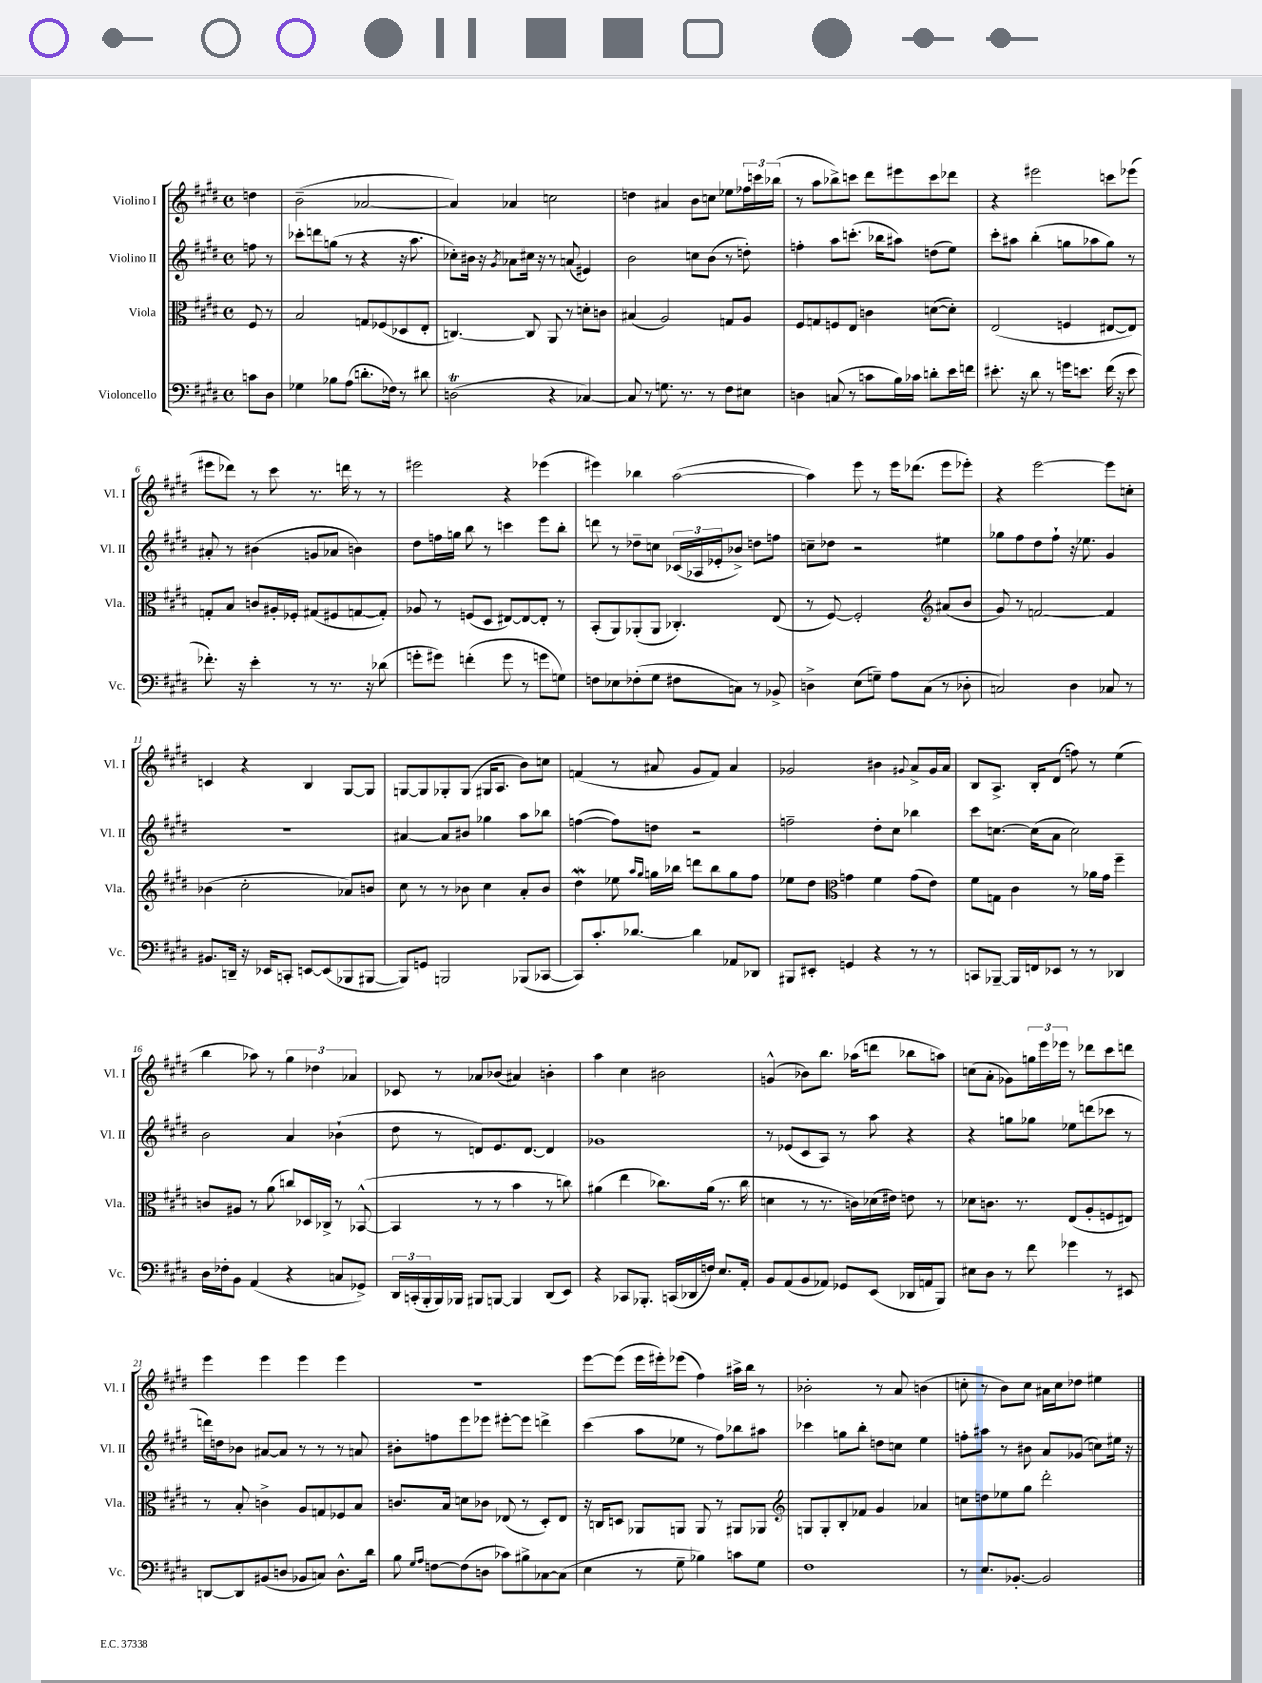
<<
\new StaffGroup <<
\new Staff = "s0" \with { instrumentName = "Violino I" shortInstrumentName = "Vl. I" } {
    \clef treble \key e \major \defaultTimeSignature \time 4/4 \partial 4
    d''4 |
    b'2--( aes'2~ |
    aes'4) aes'4 c''2 |
    d''4 ais'4 b'8 c''8 ees''8 \tuplet 3/2 { fes''16 c'''16 bes''16( } |
    r8 a''8 bes''8->) c'''8 dis'''8 eis'''8 c'''8 des'''8 |
    r4 eis'''2 c'''8 ees'''8( |
    eis'''8 des'''8) r8 cis'''8 r8. d'''16 r8 r8 |
    eis'''2 r4 ees'''4( |
    eis'''4) bes''4 a''2~( |
    a''4) e'''8 r8 e'''16 des'''8.( e'''8 ees'''8-.) |
    r4 e'''2~ e'''8 c''8-. |
    c'4 r4 b4 gis8~ gis8 |
    g8~ g8 ges8-. ges8( gis16 a8. b'8) c''8 |
    f'4( r8 ais'8 gis'8 f'8) ais'4 |
    ges'2 bis'4 \appoggiatura { gis'8 } a'8-> gis'16 a'16 |
    b8 a8.-> b16-. dis'8( f''8) r8 e''4( |
    b''4 aes''8) r8 \tuplet 3/2 { gis''4 des''4 aes'4 } |
    ces'8 r8 aes'8 bes'8( ais'4) b'4-. |
    a''4 cis''4 bis'2 |
    g'4-^( bes'8) b''8. aes''16( d'''8 bes''8 a''8) |
    c''8( a'8-. ges'8) \tuplet 3/2 { g''16 e'''16 ees'''16 } r8 des'''8 cis'''8 d'''8 |
    e'''4 e'''4 e'''4 e'''4 |
    R1 |
    e'''8~ e'''8( e'''16 eis'''16-.) ees'''8( fis''4) ais''16-> b''16 r8 |
    bes'2-. r8 a'8 b'4( |
    c''8-. r8 b'8) c''8 ais'16 c''16 des''8 eis''4 \bar "|." |
}
\new Staff = "s1" \with { instrumentName = "Violino II" shortInstrumentName = "Vl. II" } {
    \clef treble \key e \major \defaultTimeSignature \time 4/4 \partial 4
    f''8 r8 |
    ces'''8-. d'''8 g''8( r8 r4 r16 a''8. |
    ces''8-.) bis'16 r16 \acciaccatura { gis'8 } aes'8 cis''16 r16 r8 a'8( eis'4) |
    b'2 c''8 b'8( r8 d''8-.) |
    f''4-. a''8 c'''8.-.( bes''16 ais''8) d''8( e''8) |
    cis'''8-. ais''8 b''4-.( g''8 aes''8 g''8) r8 |
    ais'8-. r8 bis'4( g'8 aes'8 b'4) |
    dis''8 f''16 g''16 b''8 r8 c'''4 e'''8 b''8-. |
    d'''8 r8 des''8-- c''8 \tuplet 3/2 { ces'16( aes16 ees'16-. } bes'8->) d''8 f''8 |
    c''8-- des''8 r2 eis''4 |
    ges''8 fis''8 dis''8 fis''8-! r16 ees''8. gis'4 |
    r1 |
    ais'4~ ais'8 bis'8 ges''4 a''8 bes''8 |
    f''4~( f''8) d''8 r2 |
    f''2-- dis''8-. cis''8 bes''4 |
    cis'''8 c''8.~ c''16( a'8 c''2) |
    b'2 a'4 bes'4-!( |
    dis''8 r8 d'8) e'8. d'8.~ d'4 |
    ges'1 |
    r8 ees'8( cis'8 a8) r8 a''8 r4 |
    r4 g''8 ges''8 ees''8 d'''8( ces'''8 r8 |
    d'''16) d''16 bes'8 ais'8~ ais'8 r8 r8 r8 a'8 |
    bis'8-. f''8 e'''8 ees'''8 eis'''8~-. eis'''8 d'''4-> |
    cis'''4( a''8 ees''8 r8 fis''8) bes''8 ais''8 |
    ces'''4 g''8 b''8-. d''8 c''8 e''4 |
    f''8-. ais''8 r8 bis'8 a'8 ges'8( c''8) eis''16 r16 \bar "|." |
}
\new Staff = "s2" \with { instrumentName = "Viola" shortInstrumentName = "Vla." } {
    \clef alto \key e \major \defaultTimeSignature \time 4/4 \partial 4
    fis8 r8 |
    b2 g8 fes8( des8 e8-. |
    c4.~) c8 a,8 r8 d'8-. c'8 |
    bis4( a2) g8 a8 |
    fis8 g8 f8 e8 c'4 d'8~( d'8-.) |
    e2( f4 eis8~ eis8) |
    g8-. b8 c'8 ais16-. fes16-. gis8( fis8 g8~ g8-.) |
    aes8 r8 f8( dis8 eis8~) eis8~ eis8-. r8 |
    b,8-.( a,8) aes,8-.( aes,8 ces4.-.) e8( |
    r8 fis8~) fis2-. \clef treble ais'8( b'8 |
    gis'8) r8 f'2~ f'4 |
    bes'4( cis''2-. aes'8) b'8 |
    cis''8 r8 r8 bes'8 cis''4 a'8-. bes'8 |
    dis''4\mordent ees''8 \grace { a''16 gis''16 } g''16 bes''16 d'''8 bes''8 g''8 fis''8 |
    ees''8 dis''8 \clef alto g'4 fis'4 g'8( e'8) |
    fis'8 g8 cis'4 r8 aes'16 gis'16 fis''4-- |
    c'8 ais8 r8 a'8( c''8) des16 ces16-> r8 bes,8~-^( |
    bes,4 r8 r8 b'4 r8 c''8) |
    ais'4( e''4 ces''8.) ais'16( r8. ces''16 |
    d'4 r8 r8. c'16) des'16( eis'16) e'8 r8 |
    des'8 c'8. r8. e8( a8-. f8 eis8) |
    r8 b8-. c'4-> a8 g8 fes8 b8 |
    c'8. b16 d'8 ces'8 ees8( r8 dis8-.) ees8 |
    r16 c16 d8 aes,8 a,8 a,8 r8 ais,8 aes,8 |
    \clef treble g8 g8-. b8-. fes'8 gis'4 aes'4 |
    c''8 d''8 ees''8 gis''8 dis'''2-. \bar "|." |
}
\new Staff = "s3" \with { instrumentName = "Violoncello" shortInstrumentName = "Vc." } {
    \clef bass \key e \major \defaultTimeSignature \time 4/4 \partial 4
    c'8 dis8 |
    ges4 bes8 a8( d'8.-. fes16) r8 dis'8 |
    d2\trill( r4 ces4~) |
    ces8 r8 g8. r8. r8 fis8 eis8 |
    d4 c8( r8 c'8 b16) ces'16 d'8-. e'16 f'16 |
    eis'8.-. r16 dis'8 r8 g'16 e'8. fis'16( r16 e'8 |
    fes'8.-.) r16 e'4-. r8 r8. r16 des'8( |
    g'8-. gis'8) f'4-.( gis'8 r8 g'8 g8) |
    f8 ees8 fes8-.( gis8 fis8 c8) r8 bes,8-> |
    d4-> e8( g8--) a8 cis8( r8 des8-. |
    c2) dis4 ces8 r8 |
    bis,8. d,16-- r16 ees,16 c,8-. e,8~ e,8( bes,,8 bis,,8~ |
    bis,,8) g,8 b,,2 bes,,8( ces,8~ |
    ces,8) cis'8.-. des'8.~ des'4 aes,8 des,8 |
    bis,,8 eis,8-. g,4 r4 r8 r8 |
    c,8 bes,,8~-- bes,,16 f,16 ees,8 r8 r8 des,4 |
    dis16 fes16-. b,8 a,4( r4 c8 ges,8->) |
    \tuplet 3/2 { dis,16 c,16-.( b,,16-. } b,,16) bes,,16 bis,,8 b,,8~ b,,4 dis,8( e,8) |
    r4 ces,8 bes,,8.-. c,16( des,16 f16) e8. a,16-. |
    b,8 a,8( b,8 aes,8) ges,8 e,8( des,16 a,16 b,,8) |
    eis8 dis8 r8 fis'8 ges'4 r8 eis,8 |
    d,8~ d,8 bis,8( d8 bes,8 c8) d8.-^ dis'16 |
    b8 \grace { gis16 a16 } f8~ f8( d8 ces'8) bis8-> ces8~ ces8( |
    e4 r8 gis8-- bes4) c'8 gis8 |
    fis1 |
    r8 e8. bes,8.~-. bes,2 \bar "|." |
}
>>
>>
